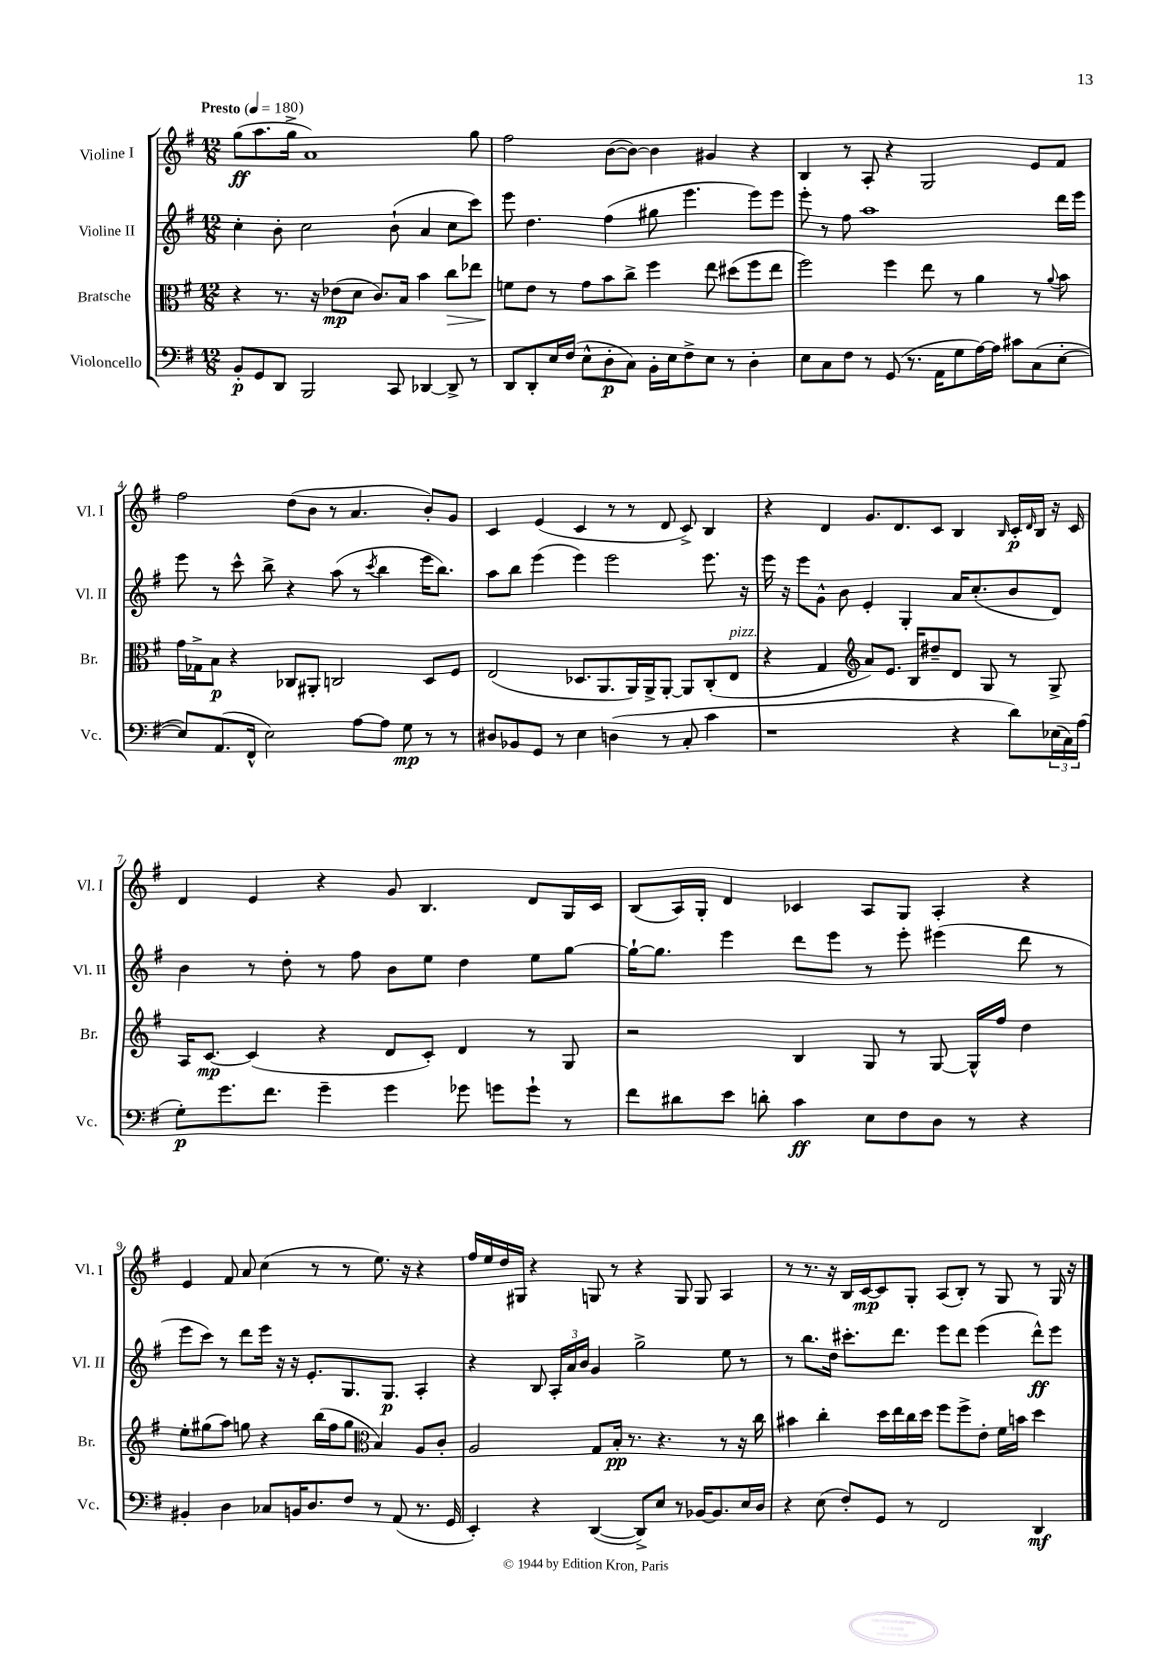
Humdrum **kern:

**kern	**kern	**kern	**kern
*staff4	*staff3	*staff2	*staff1
*clefF4	*clefC3	*clefG2	*clefG2
*k[f#]	*k[f#]	*k[f#]	*k[f#]
*M12/8	*M12/8	*M12/8	*M12/8
*MM180	*MM180	*MM180	*MM180
8BB'/L	4r	4cc'\	(8gg\L
8GG/	.	.	8.aa\
8DD/J	8.r	8b'\	.
.	.	.	16gg^\Jk
2BBB/	.	2cc\	1a)
.	16r	.	.
.	(8e-\L	.	.
.	8d\J	.	.
.	8.c/L)	.	.
8CC/	.	(8b`\	.
.	16B/Jk	.	.
[4DD-/	4b\	4a/	.
8DD-^/]	8cc\L	8cc\L	.
8r	8ee-\J	8ccc\J)	8gg\
=	=	=	=
8DD/L	8f\L	8eee\	2ff#\
8DD'/	8e\J	4.dd\	.
16E/L	8r	.	.
(16F#/JJ	.	.	.
8E^^\L	8g\L	.	.
8D'\	8b\	(4ff#\	([8b\L
8C\J)	8cc^\J	.	8b\_J)
16BB'\LL	4ff#\	8gg#\	4b\]
16E\J	.	.	.
8F#^\	.	4.eee\	.
8E\J	8ee\	.	4g#/
8r	(8dd#\L	.	.
4D'\	8ff#\	8eee\L)	4r
.	8ee\J	8eee\J	.
=	=	=	=
8E\L	2ff#\)	8eee'\	4B/
8C\	.	8r	.
8F#\J	.	8ff#\	8r
8r	.	1aa	8A'/
(8GG/	4ff#\	.	4r
8.r	.	.	.
.	8ee\	.	2G/
16AA\LK	.	.	.
8G\	8r	.	.
[16A\L)	4a\	.	.
16A\]JJ	.	.	.
8c#\L	.	.	.
(8C\	8r	.	8e/L
.	8qqa/	.	.
[8E'\J	8b\	16ddd\LL	8f#/J
.	.	16eee\JJ	.
=	=	=	=
8E/]L)	16g\LL	8eee\	2ff#\
.	16G-^\J	.	.
(8.AA/	8B\J	8r	.
.	4r	8ccc^^\	.
16FF#^^/Jk	.	.	.
2E\)	.	8bb^\	.
.	8C-/L	4r	(8dd\L
.	8AA#'/J	.	8b\J
.	2C/	(8aa\	8r
[8A\L	.	8r	4.a/
.	.	8qccc/	.
8A\]J	.	4bb\	.
8G\	.	.	.
8r	8D/L	16eee\LK	8b'/L)
.	.	8.bb\J)	.
8r	8F#/J	.	8g/J
=	=	=	=
8D#/L	(2E/	8aa\L	4c/
8BB-/	.	8bb\J	.
8GG/J	.	(4eee\	(4e/
8r	.	.	.
4E\	8.D-/L	4eee\)	4c/
.	8.AA/	.	.
(4D\	.	2eee\	8r
.	16AA/L)	.	8r
.	16AA^/J	.	.
8r	[8AA'/J	.	8d/
8C'/	8AA/]L	.	8c^/)
4c\	(8C'/	8.eee\	4B/
.	8E/J	.	.
.	.	16r	.
=	=	=	=
1r	4r	16eee\	4r
.	.	16r	.
.	.	8eee\L	.
.	4G/	8g^^\J	4d/
.	.	8b\	.
*	*clefG2	*	*
.	8a/L)	4e'/	8.g/L
.	8.e/J	.	.
.	.	.	8.d/
.	.	4G'/	.
.	16B/LK	.	.
.	8dd#~/	.	8c/J
4r	8d/J	16a/LK	4B/
.	.	(8.cc'/	.
.	8G/	.	.
.	.	.	16qqB/
8d\L)	8r	8b/	16c'/LL
.	.	.	16qqd/
.	.	.	16B/JJ
(24E-\L	8G^/	8d/J)	16r
24C\)	.	.	.
.	.	.	16c/
(24A\JJ	.	.	.
=	=	=	=
8G'\L)	16A/LK	4b\	4d/
.	[8.c/J	.	.
8.g\	.	.	.
.	(4c/]	8r	4e/
8.f#\J	.	.	.
.	.	8dd'\	.
4g~\	4r	8r	4r
.	.	8ff#\	.
4g\	8d/L	8b\L	8g/
.	8c'/J)	8ee\J	4.B/
8g-\	4d/	4dd\	.
8g\L	.	.	.
8g`\J	8r	8ee\L	8d/L
8r	8G/	[8gg\J	16G/L
.	.	.	16c/JJ
=	=	=	=
8f#\L	2r	16gg`\_LK	(8B/L
.	.	8.gg\]J	.
8d#\	.	.	16A/L)
.	.	.	16G'/JJ
8e\J	.	4eee\	4d/
8d'\	.	.	.
4c\	4B/	8ddd\L	4c-/
.	.	8eee\J	.
8E\L	8G/	8r	8A/L
8F#\	8r	8eee'\	8G/J
8D\J	[8G/	(4eee#\	4A'/
8r	16G^^/]LL	.	.
.	16ff#/JJ	.	.
4r	4dd\	8ddd\	4r
.	.	8r	.
=	=	=	=
4BB#'/	8ee'\L	8eee\L	4e/
.	(8gg#\	8ccc\J)	.
4D\	8aa\J)	8r	8f#/
.	8gg\	8ddd\L	8a/
8C-/L	4r	16eee\Jk	(4cc\
.	.	16r	.
16BB/K	.	16r	.
8.D/	.	8.e'/L	.
.	(16bb\LL	.	8r
.	16ff#\J	.	.
8F#/J	8gg\J	8.G/	8r
*	*clefC3	*	*
8r	4B/)	.	8.ee\)
.	.	8.G/J	.
(8AA/	.	.	.
.	.	.	16r
8.r	8A/L	4A'/	4r
.	8c'/J	.	.
16GG/	.	.	.
=	=	=	=
4EE'/)	2A/	4r	16ff#/LL
.	.	.	16ee/
.	.	.	16dd/
.	.	.	16G#/JJ
4r	.	8B/	4r
.	.	24A'/LL	.
.	.	24a/	.
.	.	24b/JJ	.
([4DD/	8G/L	4g/	8G/
.	16B'/Jk	.	8r
.	8.r	.	.
8DD^/]L)	.	2gg^\	4r
8E/J	4.r	.	.
8r	.	.	8G/
[16BB-/LK	.	.	8G/
8.BB-/]	.	.	.
.	8r	8ee\	4A/
16E/L	16r	8r	.
16D/JJ	16cc\	.	.
=	=	=	=
4r	4b#\	8r	8r
.	.	8.bb\L	8.r
(8E\	4cc'\	.	.
.	.	16dd\Jk	16r
8F#'/L)	.	8.ccc#'\L	16B/LL
.	.	.	[16c/J
8GG/J	16dd\LL	.	8c/]
.	16ee\	8.ddd\J	.
8r	16cc\	.	8G'/J
.	16dd\JJ	.	.
2FF#/	8ff#\L	8eee\L	(8A/L
.	8ff#^\	8ddd\J	8B'/J)
.	8e'\J	(4eee\	8r
.	16f#\LL	.	8G/
.	16b\JJ	.	.
4DD/	4dd\	8ddd^^\L)	8r
.	.	8eee\J	16G/
.	.	.	16r
==	==	==	==
*-	*-	*-	*-
